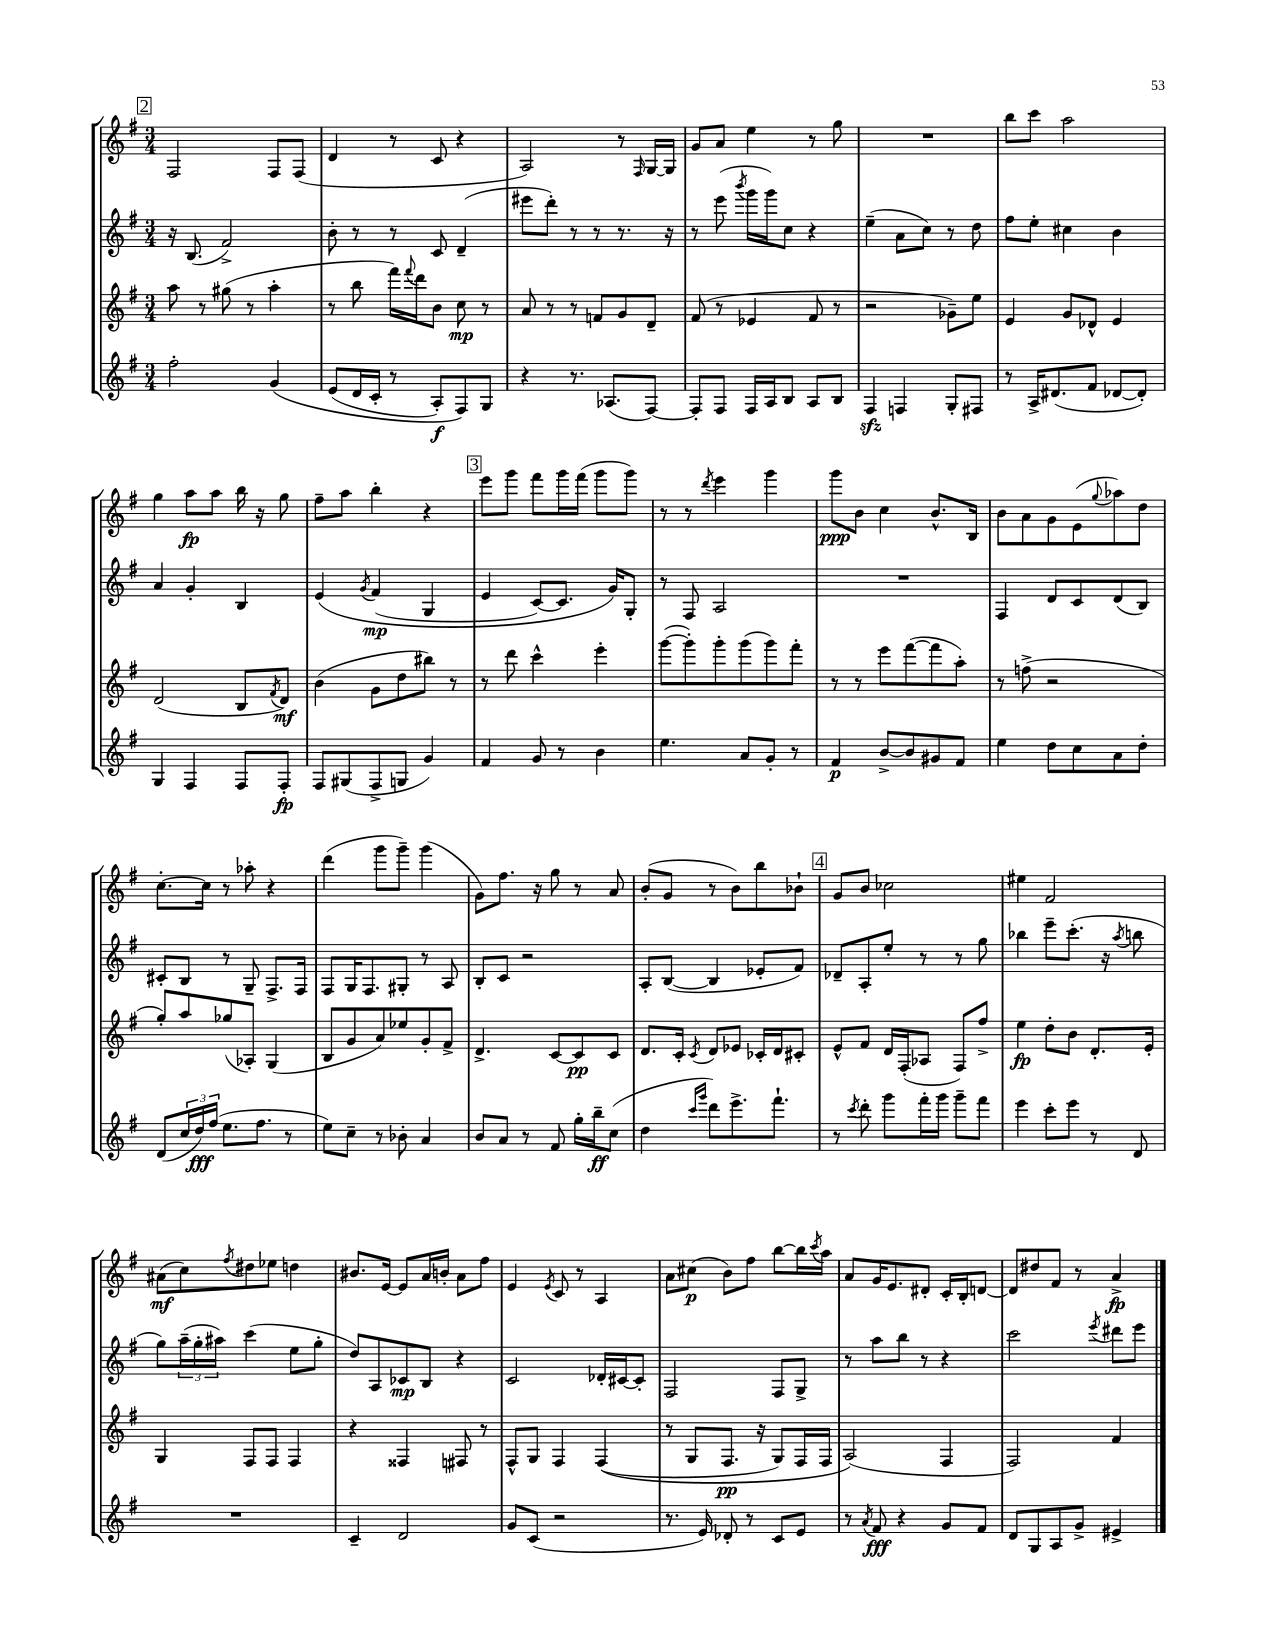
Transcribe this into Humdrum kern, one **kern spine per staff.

**kern	**kern	**kern	**kern
*staff4	*staff3	*staff2	*staff1
*clefG2	*clefG2	*clefG2	*clefG2
*k[f#]	*k[f#]	*k[f#]	*k[f#]
*M3/4	*M3/4	*M3/4	*M3/4
2ff#'\	8aa\	16r	2F#/
.	.	(8.B/	.
.	8r	.	.
.	(8gg#\	2f#^/)	.
.	8r	.	.
&(4g/	4aa'\	.	8F#/L
.	.	.	(8F#/J
=	=	=	=
(8e/L	8r	8b'\	4d/
16d/L	8bb\	8r	.
16c'/JJ	.	.	.
8r	16fff#\LL)	8r	8r
.	8qqfff#/	.	.
.	16ddd\J	.	.
8A'/L)	8b\J	8c/	8c/
8F#/&)	8cc\	(4d~/	4r
8G/J	8r	.	.
=	=	=	=
4r	8a/	8eee#\L	2A/)
.	8r	8ddd'\J)	.
8.r	8r	8r	.
.	8f/L	8r	.
(8.A-/L	.	.	.
.	8g/	8.r	8r
.	.	.	16qqF#/
[8F#/J)	8d~/J	.	[16G/LL
.	.	16r	16G/]JJ
=	=	=	=
8F#'/]L	(8f#/	8r	8g/L
8F#/J	8r	(8eee\	8a/J
.	.	8qbbb/	.
16F#/LL	4e-/	16ggg\LL	4ee\
16A/J	.	16ggg\J)	.
8B/J	.	8cc\J	.
8A/L	8f#/	4r	8r
8B/J	8r	.	8gg\
=	=	=	=
4F#/	2r	(4ee~\	2.r
4F/	.	8a\L	.
.	.	8cc\J)	.
8G'/L	8g-~\L)	8r	.
8F#/J	8ee\J	8dd\	.
=	=	=	=
8r	4e/	8ff#\L	8bb\L
16A^/LK	.	8ee'\J	8ccc\J
(8.d#/	.	.	.
.	8g/L	4cc#\	2aa\
8f#/J	8d-^^/J	.	.
[8d-/L	4e/	4b\	.
8d-'/]J)	.	.	.
=	=	=	=
4G/	(2d/	4a/	4gg\
4F#/	.	4g'/	8aa\L
.	.	.	8aa\J
8F#/L	8B/L	4B/	16bb\
.	.	.	16r
.	8qf#/	.	.
8F#'/J	8d/J)	.	8gg\
=	=	=	=
8F#/L	(4b\	&(4e/	8ff#~\L
(8G#/	.	.	8aa\J
.	.	8qg/	.
8F#^/	8g\L	(4f#/	4bb'\
8G/J	8dd\	.	.
4g/)	8bb#\J)	4G/	4r
.	8r	.	.
=	=	=	=
4f#/	8r	4e/	8eee\L
.	8ddd\	.	8ggg\J
8g/	4ccc^^\	[8c/L)	8fff#\L
8r	.	8.c/]J	16ggg\L
.	.	.	(16fff#\JJ
4b\	4eee'\	.	8ggg\L
.	.	16g/LK&)	.
.	.	8G'/J	8ggg\J)
=	=	=	=
4.ee\	([8ggg\L	8r	8r
.	8ggg'\])	8F#/	8r
.	.	.	8qddd/
.	8ggg'\	2A/	4eee\
8a/L	(8ggg\	.	.
8g'/J	8ggg\)	.	4ggg\
8r	8fff#'\J	.	.
=	=	=	=
4f#/	8r	2.r	8ggg\L
.	8r	.	8b\J
[8b^/L	8eee\L	.	4cc\
8b/]	([8fff#\	.	.
8g#/	8fff#\]	.	8.b^^/L
8f#/J	8aa'\J)	.	.
.	.	.	16B/Jk
=	=	=	=
4ee\	8r	4F#/	8b\L
.	(8ff^\	.	8a\
8dd\L	2r	8d/L	8g\
8cc\	.	8c/	(8e\
.	.	.	8qqgg/
8a\	.	(8d/	8aa-\)
8dd'\J	.	8B/J)	8dd\J
=	=	=	=
(8d/L	8gg'/L)	8c#'/L	[8.cc'\L
24cc/L	8aa/	8B/J	.
24dd/)	.	.	.
.	.	.	16cc\]Jk
(24ff#/JJ	.	.	.
8.ee\L	(8gg-/	8r	8r
.	8A-'/J)	8G~/	8aa-'\
8.ff#\J	.	.	.
.	(4G/	8.F#^/L	4r
8r	.	.	.
.	.	16F#/Jk	.
=	=	=	=
8ee\L)	8B/L	8F#/L	(4ddd\
8cc~\J	8g/	16G/K	.
.	.	8.F#/	.
8r	8a/)	.	8ggg\L
8b-'\	8ee-/	8G#'/J	8ggg~\J)
4a/	8g'/	8r	(4ggg\
.	8f#^/J	8A/	.
=	=	=	=
8b/L	4.d^/	8B'/L	8g\L)
8a/J	.	8c/J	8.ff#\J
8r	.	2r	.
.	.	.	16r
8f#/	[8c/L	.	8gg\
16gg'\LL	8c/]	.	8r
16bb~\J	.	.	.
(8cc\J	8c/J	.	8a/
=	=	=	=
4dd\	8.d/L	8A'/L	(8b'/L
.	.	([8B/J	8g/J
.	16c'/Jk	.	.
16qqccc/LL	.	.	.
16qqggg/JJ	8qc/	.	.
8ddd\L)	8d/L	4B/]	8r
8.eee^\	8e-/J	.	8b\L)
.	16c-'/LL	8e-'/L	8bb\
8.fff#`\J	16d/J	.	.
.	8c#'/J	8f#/J)	8b-`\J
=	=	=	=
8r	8e^^/L	8d-~/L	8g/L
8qccc/	.	.	.
8ddd'\	8f#/J	8A'/	8b/J
8ggg\L	16d/LL	8ee'/J	2cc-\
.	(16F#'/J	.	.
16fff#'\L	8A-/J	8r	.
16ggg\JJ	.	.	.
8ggg~\L	8F#/L)	8r	.
8fff#\J	8ff#^/J	8gg\	.
=	=	=	=
4eee\	4ee\	4bb-\	4ee#\
8ccc'\L	8dd'\L	8eee~\L	2f#/
8eee\J	8b\J	(8.ccc'\J	.
8r	8.d'/L	.	.
.	.	16r	.
.	.	8qaa/	.
8d/	.	8bb\	.
.	16e'/Jk	.	.
=	=	=	=
2.r	4G/	8gg\L)	(8a#\L
.	.	(24aa~\L	8cc\)
.	.	24gg'\	.
.	.	24aa#\JJ)	.
.	.	.	8qff#/
.	8F#/L	(4ccc\	8dd#\
.	8F#/J	.	8ee-\J
.	4F#/	8ee\L	4dd\
.	.	8gg'\J	.
=	=	=	=
4c~/	4r	8dd/L)	8.b#/L
.	.	8A/	.
.	.	.	[16e/Jk
2d/	4F##/	8c-/	8e/]L
.	.	8B/J	16a/L
.	.	.	16b'/JJ
.	8F#/	4r	8a\L
.	8r	.	8ff#\J
=	=	=	=
8g/L	8F#^^/L	2c/	4e/
(8c/J	8G/J	.	.
.	.	.	8qe/
2r	4F#/	.	8c/
.	.	.	8r
.	&((4F#/	16d-'/LL	4A/
.	.	[16c#/J	.
.	.	8c#'/]J	.
=	=	=	=
8.r	8r	2F#/	8a\L
.	8G/L	.	(8cc#\J
16e/)	.	.	.
8d-'/	8.F#/J	.	8b\L)
8r	.	.	8ff#\J
.	16r	.	.
8c/L	8G/L)	8F#/L	[8bb\L
8e/J	16F#/L	8G^/J	16bb\]L
.	.	.	8qccc/
.	16F#/JJ	.	16aa\JJ
=	=	=	=
8r	(2A/&)	8r	8a/L
8qa/	.	.	.
8f#/	.	8aa\L	16g/K
.	.	.	8.e/
4r	.	8bb\J	.
.	.	8r	8d#'/J
8g/L	4F#/	4r	16c'/LL
.	.	.	16B'/J
8f#/J	.	.	[8d/J
=	=	=	=
8d/L	2F#/)	2ccc\	8d/]L
8G/	.	.	8dd#/
8A/	.	.	8f#/J
8g^/J	.	.	8r
.	.	8qeee/	.
4e#^/	4f#/	8ddd#\L	4a^/
.	.	8eee\J	.
==	==	==	==
*-	*-	*-	*-
